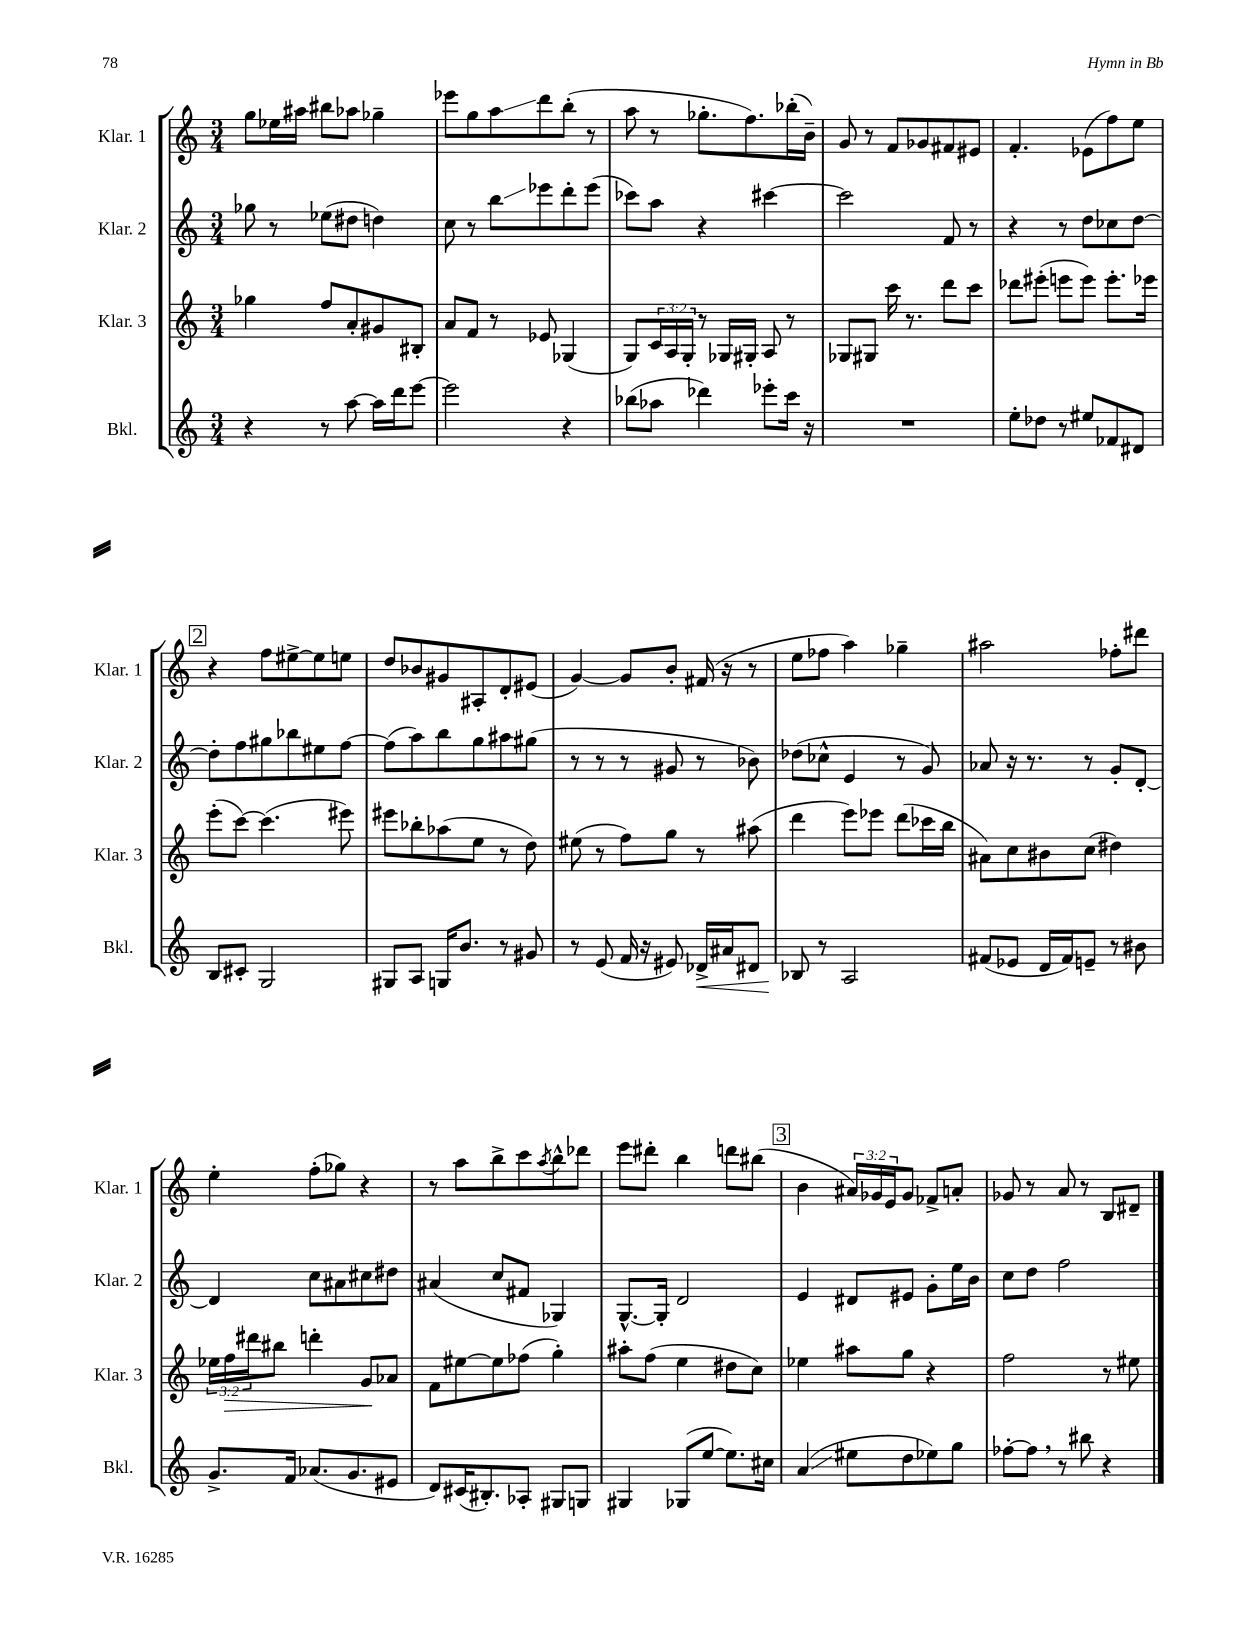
<<
\new StaffGroup <<
\new Staff = "s0" \with { instrumentName = "Klar. 1" shortInstrumentName = "Klar. 1" } {
    \clef treble \key c \major \numericTimeSignature \time 3/4 \override Staff.TupletNumber.text = #tuplet-number::calc-fraction-text
    g''8 ees''16 ais''16 bis''8 aes''8 ges''4-- |
    ees'''8 g''8 a''8\glissando d'''8 b''8-.( r8 |
    a''8 r8 ges''8.-. f''8.) bes''16-.( b'16--) |
    g'8 r8 f'8 ges'8 fis'8 eis'8 |
    f'4.-. ees'8( f''8) e''8 |
    \mark \markup { \box "2" } r4 f''8 eis''8~-> eis''8 e''8 |
    d''8 bes'8 gis'8 ais8-. d'8-. eis'8( |
    g'4~) g'8 b'8-. fis'16( r16 r8 |
    e''8 fes''8 a''4) ges''4-- |
    ais''2 fes''8-. dis'''8 |
    e''4-. f''8-.( ges''8) r4 |
    r8 a''8 b''8-> c'''8 \acciaccatura { a''8 } b''8-^ des'''8 |
    e'''8 dis'''8-. b''4 d'''8 bis''8( |
    \mark \markup { \box "3" } b'4 \tuplet 3/2 { ais'16) ges'16 e'16 } ges'8 fes'8-> a'8-. |
    ges'8 r8 a'8 r8 b8 dis'8-- \bar "|." |
}
\new Staff = "s1" \with { instrumentName = "Klar. 2" shortInstrumentName = "Klar. 2" } {
    \clef treble \key c \major \numericTimeSignature \time 3/4
    ges''8 r8 ees''8( dis''8 d''4) |
    c''8 r8 b''8\glissando ees'''8 d'''8-. ees'''8( |
    ces'''8) a''8 r4 cis'''4~ |
    cis'''2 f'8 r8 |
    r4 r8 d''8 ces''8 d''8~ |
    \mark \markup { \box "2" } d''8-. f''8 gis''8 bes''8 eis''8 f''8~ |
    f''8( a''8) b''8 g''8 ais''8 gis''8( |
    r8 r8 r8 gis'8 r8 bes'8) |
    des''8( ces''8-^ e'4 r8 g'8) |
    aes'8 r16 r8. r8 g'8-. d'8~-. |
    d'4 c''8 ais'8 cis''8 dis''8 |
    ais'4( c''8 fis'8 ges4) |
    g8.~-^ g16-. d'2 |
    \mark \markup { \box "3" } e'4 dis'8 eis'8 g'8-. e''16 b'16 |
    c''8 d''8 f''2 \bar "|." |
}
\new Staff = "s2" \with { instrumentName = "Klar. 3" shortInstrumentName = "Klar. 3" } {
    \clef treble \key c \major \numericTimeSignature \time 3/4 \override Staff.TupletNumber.text = #tuplet-number::calc-fraction-text
    ges''4 f''8 a'8-. gis'8 bis8-. |
    a'8 f'8 r8 ees'8 ges4( |
    g8) \tuplet 3/2 { c'16 a16 g16-. } r8 ges16 gis16-. a8 r8 |
    ges8 gis8 c'''16 r8. d'''8 c'''8 |
    des'''8 eis'''8-.( e'''8 e'''8) e'''8.-. ees'''16 |
    \mark \markup { \box "2" } e'''8-.( c'''8~) c'''4.( eis'''8) |
    eis'''8 bes''8-. aes''8( e''8 r8 d''8) |
    eis''8( r8 f''8) g''8 r8 ais''8( |
    d'''4 e'''8) ees'''8 d'''8( ces'''16 b''16 |
    ais'8) c''8 bis'8 c''8( dis''4) |
    \tuplet 3/2 { ees''16 f''16\> dis'''16 } bis''8 d'''4-. g'8\! aes'8 |
    f'8 eis''8~ eis''8 fes''8( g''4-.) |
    ais''8-. f''8( e''4 dis''8 c''8) |
    \mark \markup { \box "3" } ees''4 ais''8 g''8 r4 |
    f''2 r8 eis''8 \bar "|." |
}
\new Staff = "s3" \with { instrumentName = "Bkl." shortInstrumentName = "Bkl." } {
    \clef treble \key c \major \numericTimeSignature \time 3/4
    r4 r8 a''8~ a''16 d'''16 e'''8~ |
    e'''2 r4 |
    bes''8( aes''8 des'''4) ees'''8-. c'''16 r16 |
    R2. |
    e''8-. des''8 r8 eis''8 fes'8 dis'8 |
    \mark \markup { \box "2" } b8 cis'8-. g2 |
    gis8 a8 g16 b'8. r8 gis'8 |
    r8 e'8( f'16 r16 eis'8) des'16->\< ais'16 dis'8 |
    bes8\! r8 a2 |
    fis'8( ees'8 d'16 fis'16) e'8-- r8 bis'8 |
    g'8.-> f'16 aes'8.( g'8. eis'8 |
    d'8) cis'16( bis8.-.) aes8-. gis8 g8 |
    gis4 ges8( e''8~ e''8.) cis''16 |
    \mark \markup { \box "3" } a'4\glissando( eis''8 d''8 ees''8) g''8 |
    fes''8~-. fes''8 \breathe r8 bis''8 r4 \bar "|." |
}
>>
>>
\layout { \context { \Score \remove "Bar_number_engraver" } }
